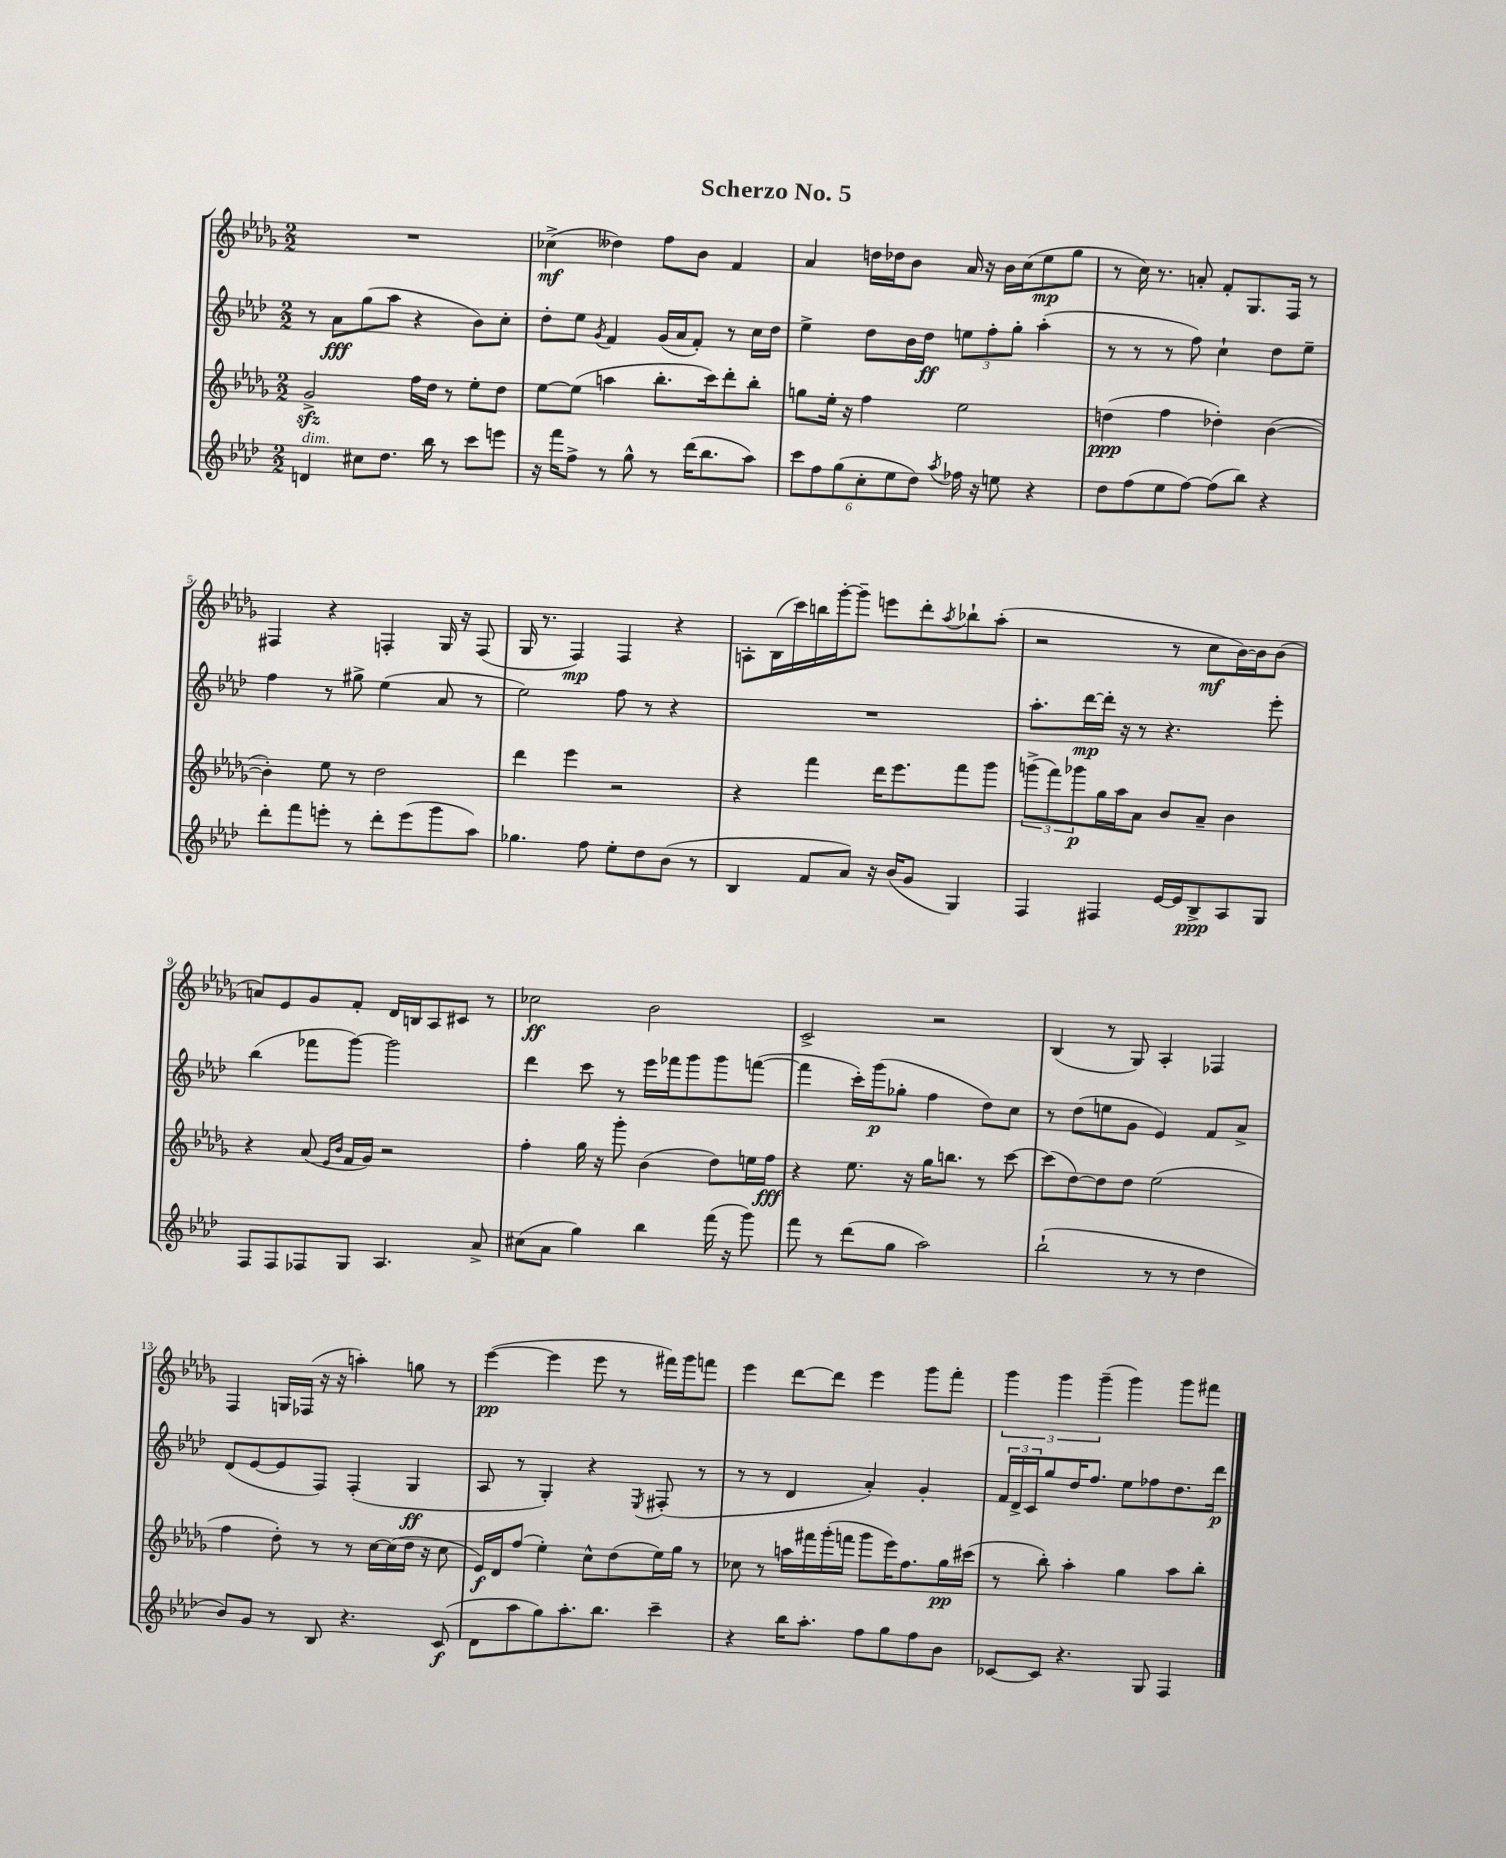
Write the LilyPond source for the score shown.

\header { title = "Scherzo No. 5" }
<<
\new StaffGroup <<
\new Staff = "s0" {
    \clef treble \key des \major \numericTimeSignature \time 2/2
    R1 |
    ces''4->\mf( deses''4) f''8 bes'8 f'4 |
    aes'4 d''16 des''16 bes'8 aes'16 r16 bes'16 c''16( ees''8\mp ges''8 |
    r8 c''16) r8. a'8-. f'8-. ges8. f16 r8 |
    fis4 r4 f4-. ges16 r16 f8( |
    ges16 r8. f4\mp) f4 r4 |
    a8-. bes16( c'''16) b''16 ges'''16~-. ges'''8-- e'''8 des'''8-. \acciaccatura { aes''8 } bes''8-! aes''8-.( |
    r2 r8 c''8\mf bes'16~) bes'16 bes'8( |
    a'8) ees'8 ges'8 f'8-. des'16 b16 aes8 cis'8 r8 |
    ces''2\ff bes'2 |
    c'2-> r2 |
    bes4( r8 ges8) aes4-. fes4 |
    f4 g16 fes16( r16 r16 a''4-.) g''8 r8 |
    ees'''4~\pp( ees'''4 ees'''8 r8 fis'''16) ges'''16 f'''8 |
    ees'''4 des'''8~ des'''8 ees'''4 ges'''8 f'''8-. |
    \tuplet 3/2 { ges'''4 ges'''4 ges'''4--( } ges'''4) ges'''8 fis'''8 \bar "|." |
}
\new Staff = "s1" {
    \clef treble \key aes \major \numericTimeSignature \time 2/2
    r8 aes'8\fff g''8( aes''8 r4 bes'8) c''8-. |
    des''8-. ees''8 \acciaccatura { g'8 } f'4 g'16( aes'16 f'8-.) r8 c''16 des''16 |
    ees''4-> des''8 bes'16 des''16\ff \tuplet 3/2 { e''8 f''8-. g''8-. } aes''4-.( |
    r8 r8 r8 f''8) c''4-! des''8 ees''8-- |
    f''4 r8 gis''8-> ees''4( aes'8 r8 |
    ees''2) f''8 r8 r4 |
    R1 |
    aes''8.-. des'''16~\mp des'''16-. r16 r8 r4. ees'''8-. |
    bes''4( fes'''8 g'''8~) g'''2 |
    des'''4 c'''8 r8 ees'''16 fes'''16 g'''8 g'''8 f'''8~( |
    f'''4 c'''16-.) g'''16\p( ges''8-. f''4 des''8) c''8 |
    r8 des''8( e''8 g'8 ees'4) f'8 aes'8-> |
    des'8( ees'8~ ees'8 f8) f4-.( g4\ff |
    aes8 r8 g4-.) r4 \acciaccatura { ees8 } fis8-.( r8 |
    r8 r8 des'4 aes'4-.) g'4-. |
    \tuplet 3/2 { f'16 des'16-> c'16 } g''8 des''16 f''8. ees''8 fes''8 des''8. des'''16\p \bar "|." |
}
\new Staff = "s2" {
    \clef treble \key des \major \numericTimeSignature \time 2/2
    ges'2->\sfz f''16 des''16 r8 ees''8-. des''8 |
    ees''8~ ees''8( a''4 bes''8.-. c'''16) des'''8-. bes''8-. |
    g''8 ees''16-. r16 f''4 ees''2 |
    d''4\ppp( f''4 des''4-.) bes'4~( |
    bes'4-.) ees''8 r8 des''2 |
    des'''4 ees'''4 r2 |
    r4 f'''4 des'''16 ees'''8. f'''8 ges'''8 |
    \tuplet 3/2 { g'''8->( f'''8) ges'''8\p } ges''16 aes''16 aes'8 bes'8 aes'8-- bes'4 |
    r4 aes'8( \grace { ees'16 bes'16 } f'16 ges'16) r2 |
    f''4-. ges''16 r16 ges'''8-. bes'4( des''8) e''16 f''16\fff |
    r4 ees''8. r16 ges''16 b''8. r8 c'''8~ |
    c'''8( des''8~) des''8 des''8 ees''2( |
    f''4 des''8-.) r8 r8 c''16~ c''16( des''16 r16 c''8 |
    ees'16\f) des'16 f''8( ees''4-.) c''8-^ des''8( ees''16) ges''16 r8 |
    ces''8 r8 a''16 fis'''16 ges'''16-.( f'''16 ges'''8 ees'''16) f''8. ges''16\pp cis'''16( |
    r8 bes''8-.) aes''4-. ges''4 aes''8 bes''8-. \bar "|." |
}
\new Staff = "s3" {
    \clef treble \key aes \major \numericTimeSignature \time 2/2
    d'4^\markup { \italic "dim." } cis''8 des''8. bes''16 r8 c'''8 e'''8 |
    r16 f'''16 f''8-> r8 g''8-^ r8 des'''16( bes''8. aes''8) |
    \tuplet 6/4 { c'''8 f''8 g''8( c''8-. ees''8 des''8) } \acciaccatura { aes''8 } fes''16 r16 e''8 r4 |
    des''8 f''8( ees''8 f''8~) f''8( bes''8) r4 |
    des'''8-. f'''8 e'''8-. r8 des'''8-. e'''8( g'''8 aes''8) |
    ges''4. f''8 ees''8-. des''8 bes'8( r8 |
    bes4 f'8 aes'8) r16 bes'16( g'8 g4) |
    f4 fis4 ees'16~ ees'16 bes8->\ppp aes8 g8 |
    f8 f8 fes8 g8 aes4. aes'8-> |
    cis''8( aes'8 g''4) bes''4 f'''16( r16 g'''8) |
    f'''8 r8 des'''8( g''8 aes''2) |
    bes''2-!( r8 r8 des''4 |
    bes'8) g'8 r8 bes8 r4. c'8\f( |
    des'8 aes''8 g''8) aes''8.-. bes''8. c'''4-- |
    r4 bes''16 aes''8.-. f''8 g''8 f''8 bes'8 |
    ces'8~ ces'8 r4. g8 f4 \bar "|." |
}
>>
>>
